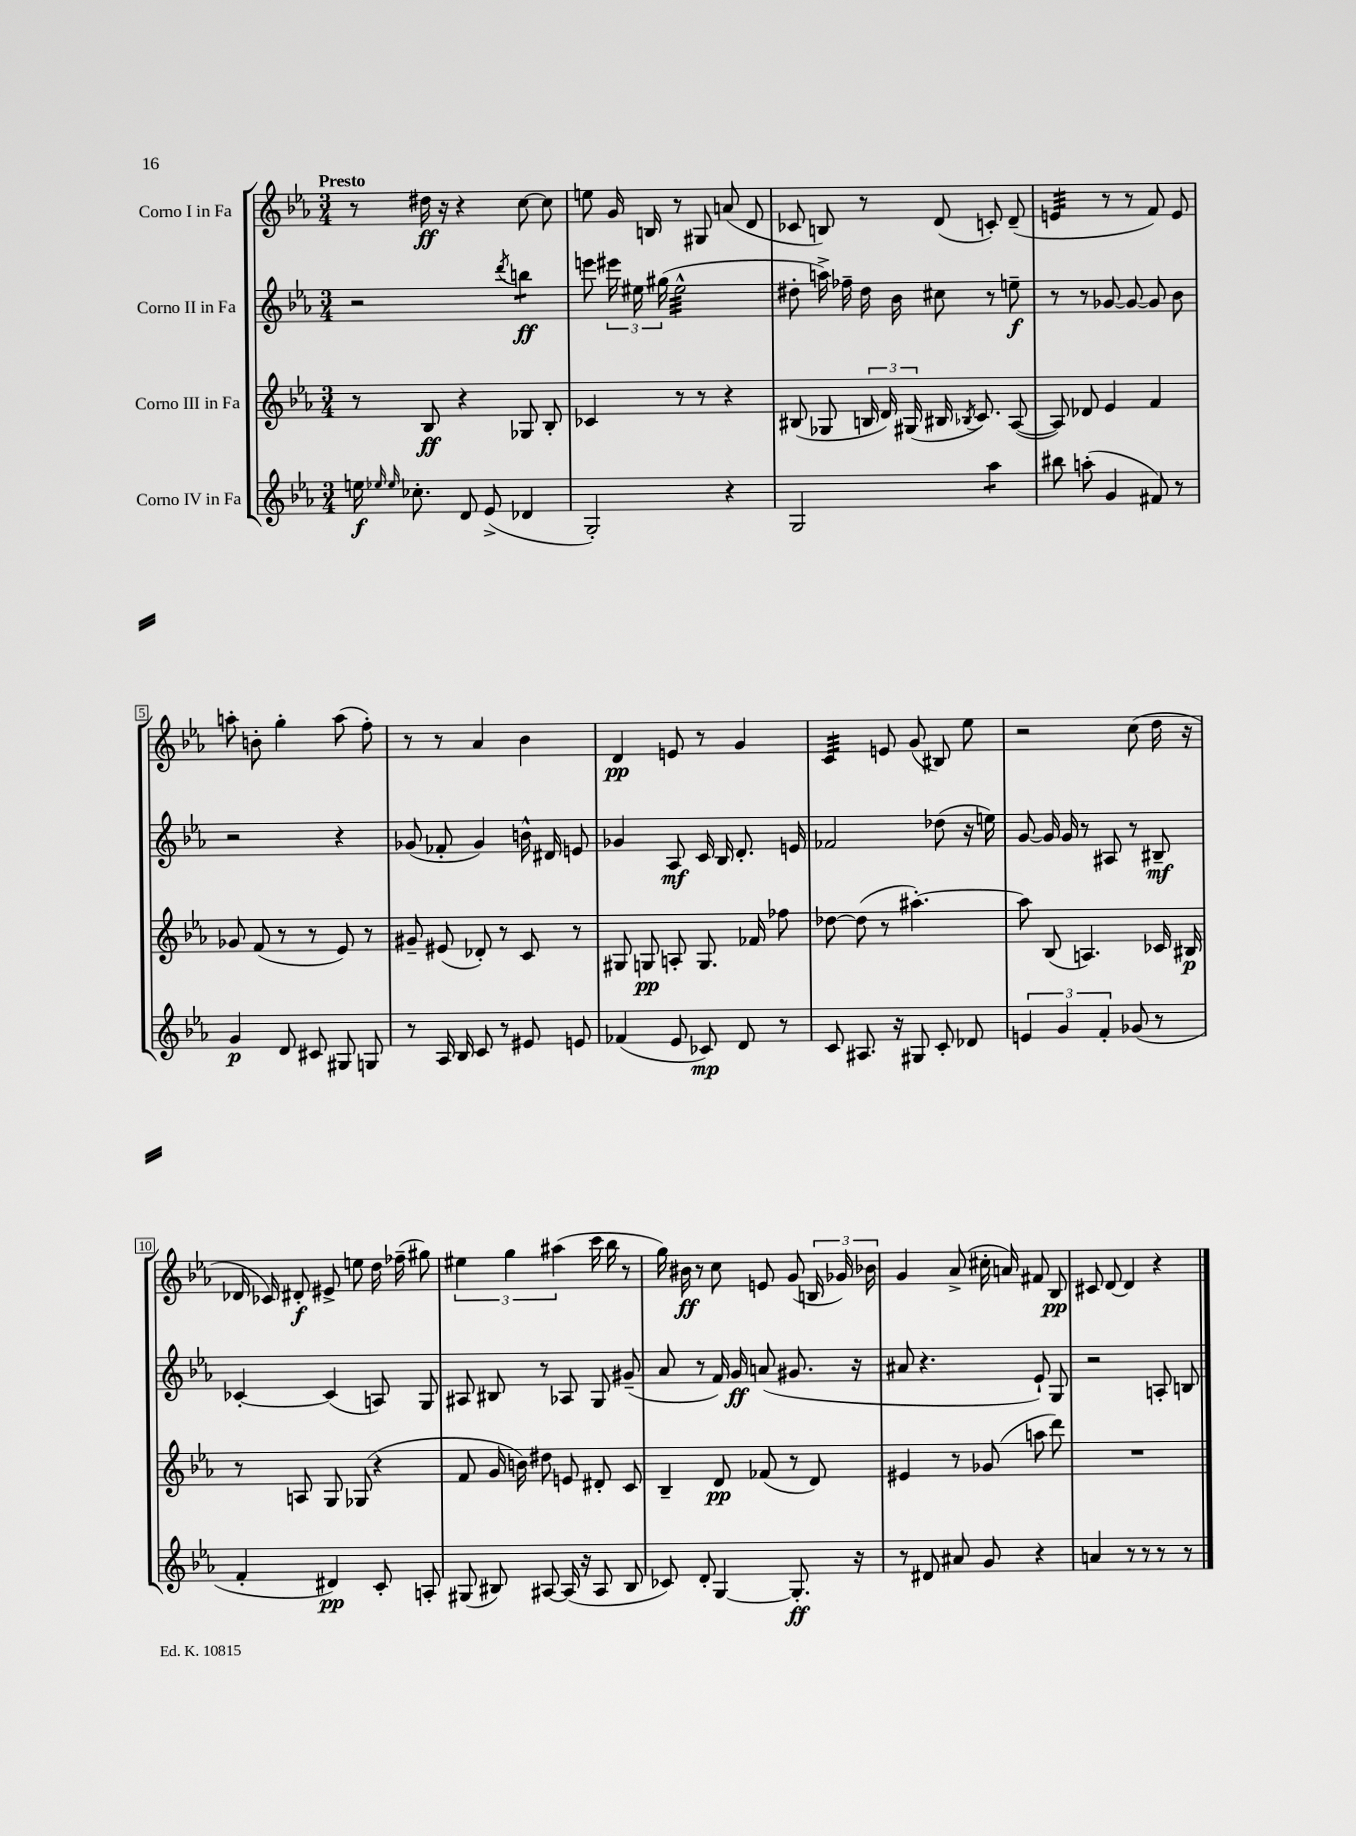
<<
\new StaffGroup <<
\new Staff = "s0" \with { instrumentName = "Corno I in Fa" } {
    \clef treble \key ees \major \numericTimeSignature \time 3/4 \tempo "Presto"
    \autoBeamOff r8 dis''16\ff r16 r4 c''8~ c''8 |
    e''8 g'16 b16 r8 gis8 a'8( d'8 |
    ces'8 b8) r8 d'8( c'8-.) d'8--( |
    e'4:32 r8 r8 f'8) e'8 |
    a''8-. b'8-. g''4-. a''8( f''8-.) |
    r8 r8 aes'4 bes'4 |
    d'4\pp e'8 r8 g'4 |
    c'4:32 e'8 g'8( bis8) ees''8 |
    r2 c''8( d''16 r16 |
    des'16 ces'16) dis'8-.\f eis'8-> e''8 d''16 fes''16--( gis''8) |
    \tuplet 3/2 { eis''4 g''4 ais''4( } c'''16 bes''16 r8 |
    g''16) bis'16\ff r8 c''8 e'8 g'8( \tuplet 3/2 { b16 ges'16) bes'16 } |
    g'4 aes'8->( cis''16-. a'16) fis'8 bes8\pp |
    cis'8 d'8~ d'4 r4 \bar "|." |
}
\new Staff = "s1" \with { instrumentName = "Corno II in Fa" } {
    \clef treble \key ees \major \numericTimeSignature \time 3/4
    \autoBeamOff r2 \acciaccatura { d'''8 } b''4:8\ff |
    e'''8 \tuplet 3/2 { eis'''16 eis''16 gis''16( } eis''2:32-^ |
    dis''8-. a''16->) fes''16-- dis''16 bes'16 cis''8 r8 e''8--\f |
    r8 r8 ges'8~ ges'8~ ges'8 bes'8 |
    r2 r4 |
    ges'8( fes'8-. ges'4) b'16-^ dis'16 e'8 |
    ges'4 aes8\mf c'16 bes16 d'8.-. e'16 |
    fes'2 des''8( r16 e''16) |
    g'8~ g'16 g'16 r8 ais8 r8 bis8--\mf |
    ces'4~-. ces'4( a8) g8 |
    ais8 bis8 r8 aes8 g8 gis'8--( |
    aes'8 r8 f'16) g'16\ff a'8( gis'8. r16 |
    ais'8 r4. ees'8-!) g8 |
    r2 a8-. b8 \bar "|." |
}
\new Staff = "s2" \with { instrumentName = "Corno III in Fa" } {
    \clef treble \key ees \major \numericTimeSignature \time 3/4
    \autoBeamOff r8 bes8\ff r4 ges8 bes8-. |
    ces'4 r8 r8 r4 |
    bis8( ges8 \tuplet 3/2 { b16 d'16) gis16( } bis16 \acciaccatura { bes8 } c'8.) aes8~( |
    aes8) des'8 ees'4 f'4 |
    ges'8 f'8( r8 r8 ees'8) r8 |
    gis'8-- eis'8( des'8-.) r8 c'8 r8 |
    gis8 g8\pp a8-. g8. fes'16 fes''8 |
    des''8~ des''8( r8 ais''4.~-.) |
    ais''8 bes8( a4.) ces'16 bis16\p |
    r8 a8 g8 ges8( r4 |
    f'8 g'16 b'16) dis''8 e'8 dis'8-. c'8 |
    bes4-- d'8\pp fes'8( r8 d'8) |
    eis'4 r8 ges'8( a''8 d'''8) |
    R2. \bar "|." |
}
\new Staff = "s3" \with { instrumentName = "Corno IV in Fa" } {
    \clef treble \key ees \major \numericTimeSignature \time 3/4
    \autoBeamOff e''16\f \grace { ees''16 ees''16 } ces''8.-. d'8 ees'8->( des'4 |
    g2-.) r4 |
    g2 aes''4:8 |
    bis''8 a''8-.( g'4 fis'8) r8 |
    g'4\p d'8 cis'8 gis8 g8 |
    r8 aes16 bes16 c'8 r8 eis'8 e'8 |
    fes'4( ees'8 ces'8\mp) d'8 r8 |
    c'8 ais8. r16 gis8 c'8-. des'8 |
    \tuplet 3/2 { e'4 g'4 f'4-. } ges'8( r8 |
    f'4-. dis'4\pp) c'8-. a8-. |
    gis8( bis8) ais8~ ais16( r16 ais8 bis8 |
    ces'8) d'8-. g4~ g8.-.\ff r16 |
    r8 dis'8 ais'8 g'8 r4 |
    a'4 r8 r8 r8 r8 \bar "|." |
}
>>
>>
\layout { \context { \Score \override BarNumber.stencil = #(make-stencil-boxer 0.1 0.3 ly:text-interface::print) } }
